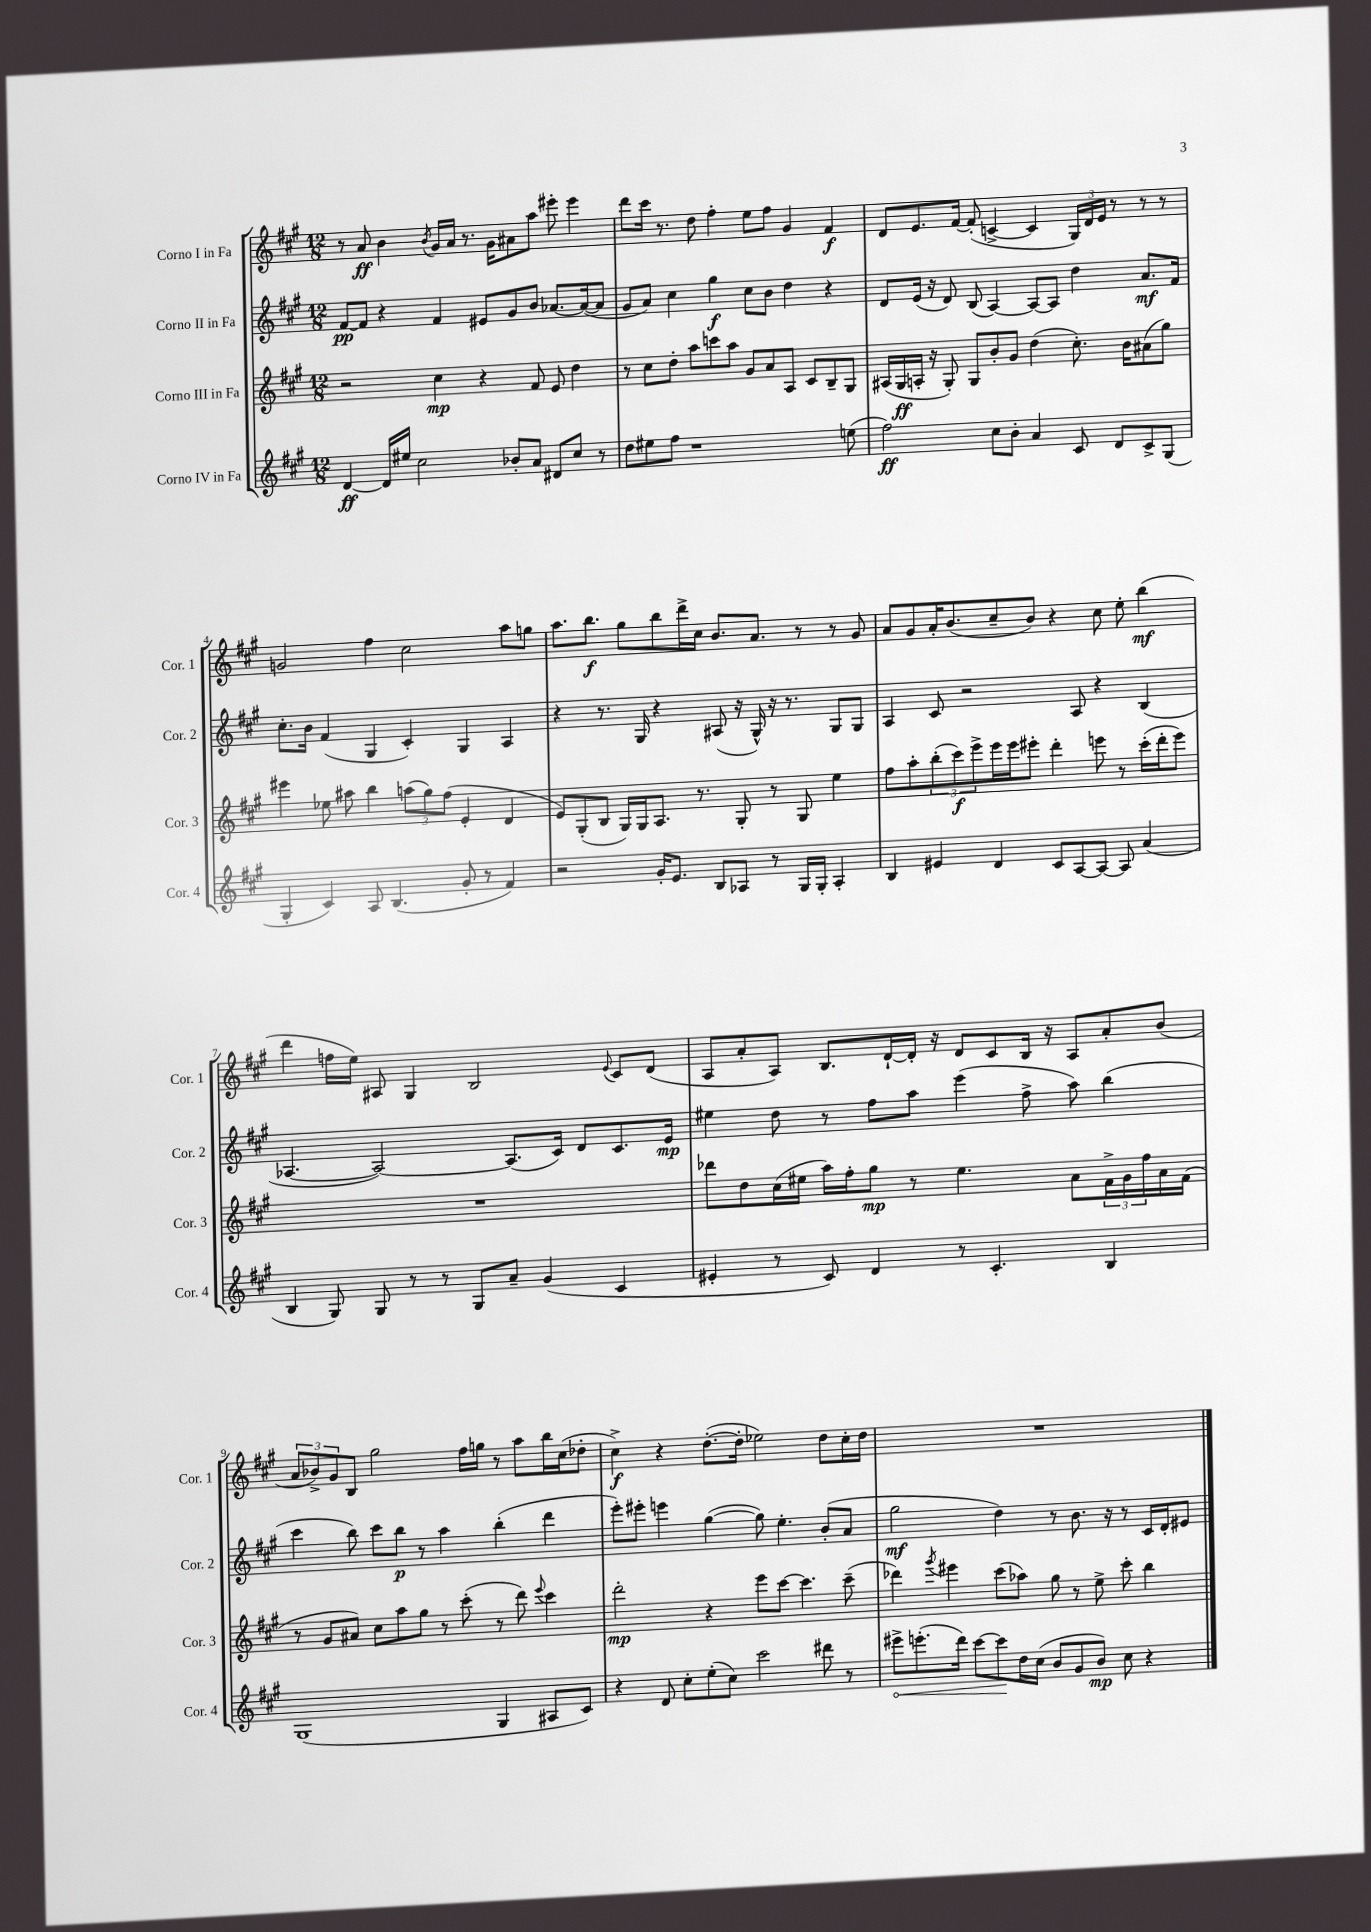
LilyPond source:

<<
\new StaffGroup <<
\new Staff = "s0" \with { instrumentName = "Corno I in Fa" shortInstrumentName = "Cor. 1" } {
    \clef treble \key a \major \numericTimeSignature \time 12/8
    r8 a'8\ff b'4 \acciaccatura { b'8 } gis'16 a'16 r8. gis'16 ais'8 a''8 eis'''8-. eis'''4 |
    d'''8 cis'''16 r8. d''8 fis''4-. e''8 fis''8 gis'4 fis'4\f |
    d'8 e'8. fis'16~ fis'8-.( c'4~-> c'4 \tuplet 3/2 { gis16) d'16 e'16 } r8 r8 r8 |
    g'2 fis''4 cis''2 a''8 g''8 |
    a''8. b''8.\f gis''8 b''8 d'''16-> cis''16 b'8. a'8. r8 r8 gis'8 |
    a'8 gis'8 a'16-. b'8.( cis''8-- b'8) r4 cis''8 e''8-. b''4\mf( |
    d'''4 f''16 e''16) ais8 gis4 b2 \appoggiatura { e'8 } cis'8 d'8( |
    a8 a'8-. a8) b8. d'16~-! d'16-. r16 d'8 cis'8 b16 r16 a8 a'8-. b'8( |
    \tuplet 3/2 { a'8 bes'8->) gis'8 } b8 gis''2 fis''16 g''16 r8 a''8 b''16 cis''16( des''8-. |
    cis''4->\f) r4 d''8.~-.( d''16-. ees''2) d''8 cis''16-. d''16 |
    R1. \bar "|." |
}
\new Staff = "s1" \with { instrumentName = "Corno II in Fa" shortInstrumentName = "Cor. 2" } {
    \clef treble \key a \major \numericTimeSignature \time 12/8
    fis'8~\pp fis'8 r4 fis'4 eis'8 gis'8 b'8 aes'8.~ aes'16~( aes'8 |
    gis'8 a'8) cis''4 gis''4\f cis''8 b'8 d''4 r4 |
    d'8 e'16( r16 d'8) b8( a4~) a8~ a8 d''4 a'8.\mf fis'16 |
    cis''8.-. b'16 fis'4( gis4 cis'4-.) gis4 a4 |
    r4 r8. gis16 r4 ais8( r16 gis16-^) r16 r8. gis8 gis8 |
    a4 cis'8 r2 a8 r4 b4( |
    aes4.~ aes2~) aes8.( cis'16) d'8 cis'8. e'16\mp |
    eis''4 d''8 r8 fis''8 a''8 e'''4( fis''8-> a''8) b''4( |
    cis'''4 b''8) cis'''8 b''8\p r8 a''4 b''4-.( d'''4 |
    e'''8-.) eis'''8-. e'''4 gis''4~( gis''8) e''4.-. b'8-.( a'8 |
    gis''2\mf d''4) r8 b'8. r16 r8 cis'16 d'16-. eis'8 \bar "|." |
}
\new Staff = "s2" \with { instrumentName = "Corno III in Fa" shortInstrumentName = "Cor. 3" } {
    \clef treble \key a \major \numericTimeSignature \time 12/8
    r2 cis''4\mp r4 fis'8 e'8 d''4 |
    r8 cis''8 d''8-. a''8 c'''8 a''8 gis'8 a'8 a8 cis'8 b8-- gis8 |
    ais16( gis16\ff a16-. r16 gis8-.) gis8 b'8-. gis'8 d''4( cis''8.-.) b'16 ais'8( gis''8) |
    eis'''4 ees''8 ais''8 b''4 \tuplet 3/2 { a''8( gis''8) fis''8( } e'4-. d'4 |
    e'8) gis8-.( b8 gis16) gis16 a8. r8. gis8-. r8 gis8 e''4 |
    fis''8 a''8-. \tuplet 3/2 { b''8-.( cis'''8\f) e'''8-> } e'''16 e'''16 eis'''8-. d'''4-. e'''8 r8 cis'''16-.( d'''16-. e'''8) |
    R1. |
    des'''8 d''8 cis''16( eis''16 a''16) fis''16-. gis''8\mp r8 eis''4. a'8 \tuplet 3/2 { fis'16-> gis'16 fis''16 } a'16 fis'16( |
    r8 gis'8 ais'8) cis''8 a''8 gis''8 r8 cis'''8-.( r8 d'''8) \appoggiatura { e'''8 } cis'''4 |
    d'''2-.\mp r4 e'''8 cis'''8~ cis'''4. cis'''8--( |
    des'''4) \acciaccatura { gis'''8 } eis'''4 cis'''8( aes''8) gis''8 r8 e''8-> cis'''8-. b''4 \bar "|." |
}
\new Staff = "s3" \with { instrumentName = "Corno IV in Fa" shortInstrumentName = "Cor. 4" } {
    \clef treble \key a \major \numericTimeSignature \time 12/8
    d'4~\ff d'16 eis''16 cis''2 bes'8-. a'8 dis'8 cis''8 r8 |
    d''8 eis''8 fis''8 r1 e''8( |
    fis''2\ff) cis''8 b'8-. a'4 cis'8 d'8 cis'8-> gis8( |
    gis4-. cis'4) a8 b4.( gis'8-. r8 fis'4) |
    r2 gis'16-. e'8. b8 aes8 r8 gis16 gis16-. aes4-. |
    b4 eis'4 d'4 cis'8 a8~ a8~ a8 a'4( |
    b4 gis8) gis8 r8 r8 gis8 a'8-- gis'4( cis'4 |
    eis'4-. r8 cis'8) d'4 r8 cis'4.-. b4 |
    gis1( gis4 ais8 cis'8) |
    r4 d'8 cis''8-. e''8-.( cis''8) cis'''2 dis'''8 r8 |
    \once \override Hairpin.circled-tip = ##t eis'''8->\< e'''8.-.( d'''16) cis'''8~ cis'''8\! d''16 cis''16( b'8 gis'8 b'8\mp) cis''8 r4 \bar "|." |
}
>>
>>
